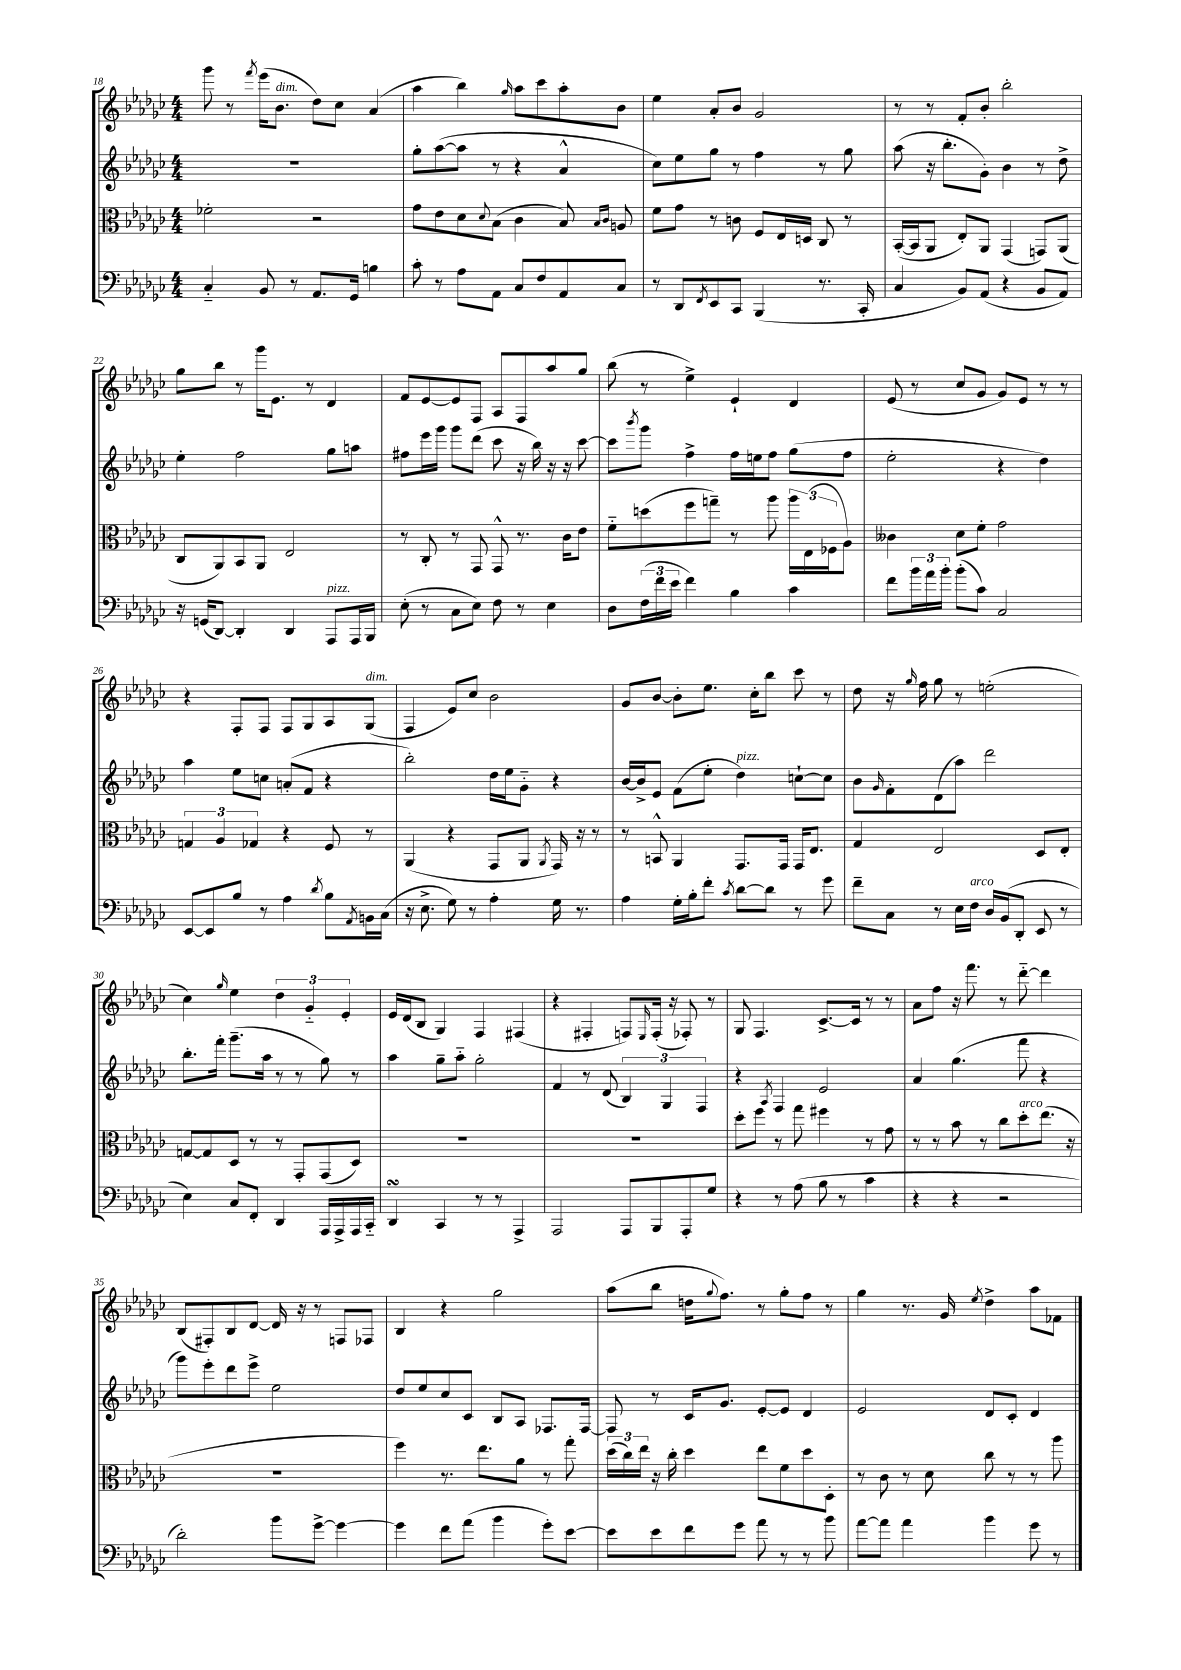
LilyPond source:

<<
\new StaffGroup <<
\new Staff = "s0" {
    \clef treble \key ges \major \numericTimeSignature \time 4/4
    ges'''8 r8 \acciaccatura { f'''8 } ees'''16( bes'8.^\markup { \italic "dim." } des''8) ces''8 aes'4( |
    aes''4 bes''4) \grace { ges''16 } aes''8 ces'''8 aes''8-. bes'8 |
    ees''4 aes'8-. bes'8 ges'2 |
    r8 r8 f'8-. bes'8-. bes''2-. |
    ges''8 bes''8 r8 ges'''16 ees'8. r8 des'4 |
    f'8 ees'8~ ees'8 f8 aes8 f8 aes''8 ges''8 |
    bes''8( r8 ees''4->) ees'4-! des'4 |
    ees'8( r8 ces''8 ges'8 ges'8) ees'8 r8 r8 |
    r4 f8-. f8 f8 ges8 aes8 ges8^\markup { \italic "dim." }( |
    f4 ees'8) ces''8 bes'2 |
    ges'8 bes'8~ bes'8-. ees''8. ces''16-. bes''8 ces'''8 r8 |
    des''8 r16 \grace { ges''16 } f''16 ges''8 r8 e''2-.( |
    ces''4) \grace { ges''16 } ees''4 \tuplet 3/2 { des''4 ges'4-_ ees'4-. } |
    ees'16 des'16( bes8 ges4) f4 fis4( |
    r4 fis4-. f8) \grace { ees16 } f16-.( r16 fes8-.) r8 |
    ges8 f4. ces'8.~-> ces'16 r8 r8 |
    aes'8 f''8 r16 f'''8. r8 des'''8~-_ des'''4 |
    bes8( fis8-.) bes8 des'8~ des'16 r16 r8 f8 fes8 |
    bes4 r4 ges''2 |
    aes''8( bes''8 d''16 \appoggiatura { ges''8 } f''8.) r8 ges''8-. f''8 r8 |
    ges''4 r8. ges'16 \acciaccatura { ees''8 } des''4-> aes''8 fes'8 \bar "|." |
}
\new Staff = "s1" {
    \clef treble \key ges \major \numericTimeSignature \time 4/4
    R1 |
    ges''8-. aes''8~( aes''8 r8 r4 aes'4-^ |
    ces''8) ees''8 ges''8 r8 f''4 r8 ges''8 |
    aes''8( r16 bes''8.-. ges'8-.) bes'4 r8 des''8-> |
    ees''4-. f''2 ges''8 a''8 |
    fis''8 ees'''16 ges'''16 ges'''8 des'''8( ces'''8 r16 bes''16) r16 r16 ces'''8~ |
    ces'''8 \acciaccatura { bes'''8 } ges'''8 f''4-> f''16 e''16 f''8 ges''8( f''8 |
    ees''2-. r4 des''4) |
    aes''4 ees''8 c''8 a'8-.( f'8 r4 |
    bes''2-.) des''16 ees''16 ges'8-_ r4 |
    bes'16~ bes'16-> ees'8 f'8( ees''8-. des''4^\markup { \italic "pizz." }) c''8~-! c''8 |
    bes'8 \grace { ges'16 } f'8-. des'8( aes''8) des'''2 |
    bes''8.-. f'''16-. ges'''8.--( aes''16 r8 r8 ges''8) r8 |
    aes''4 ges''8-- aes''8-_ ges''2-. |
    f'4 r8 des'8( \tuplet 3/2 { bes4) ges4 f4 } |
    r4 \acciaccatura { aes8 } f4 ees'2 |
    aes'4 ges''4.( f'''8 r4 |
    ges'''8) ees'''8-. des'''8 ees'''8-> ees''2 |
    des''8 ees''8 ces''8 ces'8 bes8 aes8 fes8. fes16~ |
    fes8 r8 ces'16 ges'8. ees'8~-. ees'8 des'4 |
    ees'2 des'8 ces'8-. des'4 \bar "|." |
}
\new Staff = "s2" {
    \clef alto \key ges \major \numericTimeSignature \time 4/4
    fes'2-. r2 |
    ges'8 ees'8 des'8 \appoggiatura { des'8 } bes8( ces'4 bes8) \grace { bes16 ces'16 } a8 |
    f'8 ges'8 r8 c'8 f8 ees16 d16 ces8 r8 |
    bes,16~-.( bes,16 aes,8 ees8-.) aes,8 ges,4( g,8) aes,8( |
    ces8 aes,8) bes,8 aes,8 ees2 |
    r8 ces8-. r8 ges,8 ges,8-^ r8. ces'16 ees'8 |
    f'8-_ d''8( f''8 g''8--) r8 aes''8 \tuplet 3/2 { aes''16 ees16( fes16 } aes8) |
    ceses'4 des'8 f'8-. ges'2 |
    \tuplet 3/2 { g4 aes4 ges4 } r4 f8 r8 |
    aes,4( r4 ges,8 aes,8 \acciaccatura { aes,8 } ges,16) r16 r8 |
    r8 b,8-^ aes,4 ges,8. ges,16 ges,16 ees8. |
    ges4 ees2 des8 ees8-. |
    g8~ g8 des8 r8 r8 ges,8-. ges,8( des8) |
    R1 |
    R1 |
    des''8-. f''8 r8 ges''8 fis''4 r8 ges'8 |
    r8 r8 bes'8 r8 ces''8 des''8-.^\markup { \italic "arco" } ees''8.( r16 |
    R1 |
    f''4) r8. ees''8. aes'8 r8 ges''8-. |
    \tuplet 3/2 { des''16( ces''16) ees''16 } r16 ces''16-. des''4 ees''8 f'8 des''8 des8-. |
    r8 ces'8 r8 des'8 ces''8 r8 r8 aes''8 \bar "|." |
}
\new Staff = "s3" {
    \clef bass \key ges \major \numericTimeSignature \time 4/4
    ces4-_ bes,8 r8 aes,8. ges,16 b4 |
    ces'8-. r8 aes8 aes,8 ces8 f8 aes,8 ces8 |
    r8 des,8 \acciaccatura { f,8 } ees,8 ces,8 bes,,4( r8. ces,16-. |
    ces4 bes,8) aes,8( r4 bes,8 aes,8) |
    r16 g,16( des,8~) des,4-. des,4 aes,,8^\markup { \italic "pizz." } aes,,16 bes,,16 |
    ees8-.( r8 ces8 ees8) f8 r8 ees4 |
    des8 \tuplet 3/2 { f16( f'16 ees'16 } f'4) bes4 ces'4 |
    f'8 \tuplet 3/2 { bes'16 aes'16 bes'16-. } bes'8-.( ces'8) ces2 |
    ees,8~ ees,8 bes8 r8 aes4 \acciaccatura { des'8 } bes8 \acciaccatura { aes,8 } b,16 ces16( |
    r16 ees8.-> ges8) r8 aes4-. ges16 r8. |
    aes4 ges16-. bes16-. f'8-. \acciaccatura { ces'8 } des'8~ des'8 r8 ges'8 |
    f'8-- ces8 r8 ees16 f16^\markup { \italic "arco" } des16 bes,16( des,8-. ees,8 r8 |
    ees4) ces8 f,8-. des,4 aes,,16 aes,,16-> aes,,16 ces,16-_ |
    des,4\turn ces,4 r8 r8 aes,,4-> |
    aes,,2 aes,,8 bes,,8 aes,,8-. ges8 |
    r4 r8 aes8( bes8 r8 ces'4 |
    r4 r4 r2 |
    des'2-.) bes'8 ges'8~-> ges'4~ |
    ges'4 f'8 aes'8( bes'4 ges'8-.) ees'8~ |
    ees'8 ees'8 f'8 ges'8 aes'8 r8 r8 bes'8 |
    aes'8~ aes'8 aes'4 bes'4 ges'8 r8 \bar "|." |
}
>>
>>
\layout { \context { \Score currentBarNumber = #18 } }
